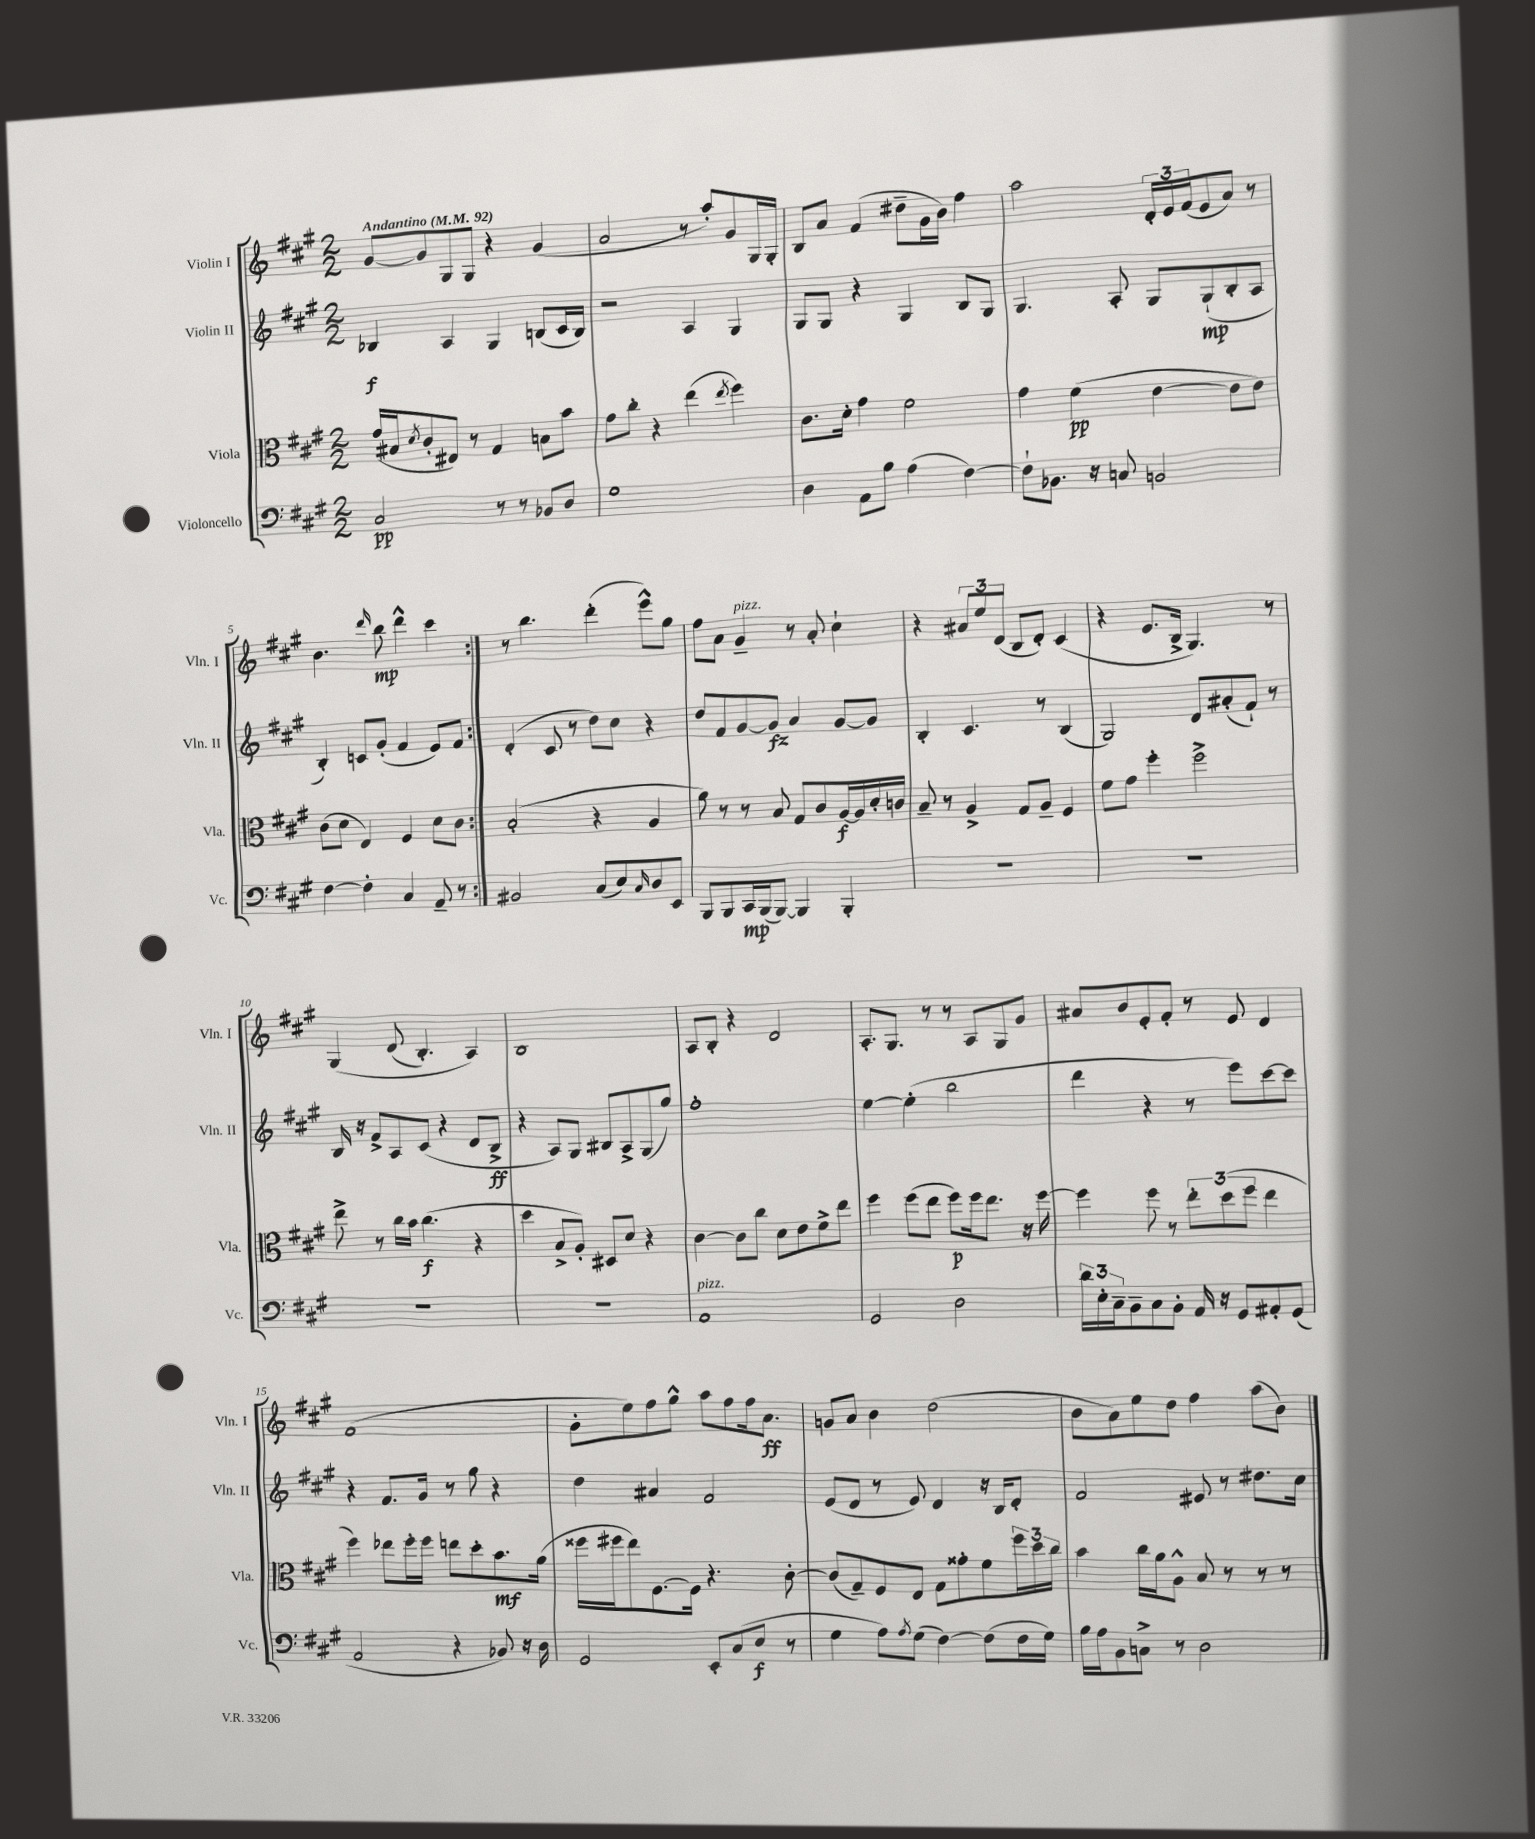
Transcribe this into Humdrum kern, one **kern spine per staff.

**kern	**kern	**kern	**kern
*staff4	*staff3	*staff2	*staff1
*clefF4	*clefC3	*clefG2	*clefG2
*k[f#c#g#]	*k[f#c#g#]	*k[f#c#g#]	*k[f#c#g#]
*M2/2	*M2/2	*M2/2	*M2/2
*MM92	*MM92	*MM92	*MM92
2C#	(16g#	4B-	[8g#
.	16B#	.	.
.	8qd	.	.
.	8c#'	.	8g#]
.	8E#)	4A	8G#
.	8r	.	8G#
8r	4G#	4G#	4r
8r	.	.	.
8BB-	8B	(8B	(4g#
8D	8b	16c#	.
.	.	16B)	.
=	=	=	=
1G#	8g#	2r	2a
.	8cc#'	.	.
.	4r	.	.
.	(4ee	4A	8r
.	.	.	8aa')
.	8qee	.	.
.	4ff#)	4G#	8g#
.	.	.	16G#
.	.	.	16G#'
=	=	=	=
4D	8.c#	8G#	8B
.	.	8G#	8a
.	16d'	.	.
8AA	4g#	4r	(4f#
8B	.	.	.
(4A	2f#	4G#	8dd#~
.	.	.	16g#
.	.	.	16b)
[4F#)	.	8B	4ff#
.	.	8G#	.
=	=	=	=
8F#`]	4g#	4.G#	2aa
8.BB-	.	.	.
.	(4f#	.	.
16r	.	.	.
8C	.	8A'	.
2BB	[4e	8G#	24d'
.	.	.	24e
.	.	.	(24f#
.	.	(8G#`	8e
.	8e]	8B'	8a)
.	8e)	8A	8r
=	=	=	=
[4F#	(8c#	4B')	4.b
.	8d	.	.
4F#']	4E)	8c	.
.	.	.	16qqddd
.	.	(8g#'	8bb
4C#	4F#	4f#	4ddd^^
8AA~	8d	8e)	4ccc#
8r	8c#	8f#	.
=:|!	=:|!	=:|!	=:|!
2BB#	(2B'	(4d'	8r
.	.	.	4.bb
.	.	8c#	.
.	.	8r	.
(8C#	4r	8dd)	(4ddd'
8E)	.	8cc#	.
16qqC#	.	.	.
8D	4A	4r	8eee^^)
8EE	.	.	8gg#
=	=	=	=
8BBB	8a)	8dd	8ff#
8BBB	8r	8f#	8a
16CC#	8r	[8g#	4g#~
(16BBB	.	.	.
[8BBB)	8B	8g#]	.
4BBB]	8G#	4a	8r
.	8c#	.	8a'
4BBB'	[16A	[8g#	4cc#`
.	16A]	.	.
.	16d'	8g#]	.
.	16c	.	.
=	=	=	=
1r	8B~	4B'	4r
.	8r	.	.
.	4A^	4.c#	12a#
.	.	.	12ee
.	.	.	(12d
.	8G#	.	8B
.	8A~	8r	8d')
.	4F#	(4B	(4c#
=	=	=	=
1r	8f#	2G#)	4r
.	8g#	.	.
.	4ff#'	.	8.e
.	.	.	16B^
.	2ff#^	8d	4.G#)
.	.	(8a#'	.
.	.	8f#`)	.
.	.	8r	8r
=	=	=	=
1r	8ee^	16B	&(4G#
.	.	16r	.
.	8r	8f#^	.
.	16cc#	8A	(8d
.	16b	.	.
.	(4.cc#	(8c#	4.B')
.	.	4r	.
.	4r	8d	4A&)
.	.	8B^	.
=	=	=	=
1r	4dd	4r	1B
.	8B^	8A)	.
.	8A')	8G#	.
.	8D#	8B#	.
.	8d	8A^	.
.	4r	(8G#	.
.	.	8gg#)	.
=	=	=	=
1AA	[4c#	1ff#'	8A
.	.	.	8B'
.	8c#]	.	4r
.	8cc#	.	.
.	8d	.	2d
.	8e	.	.
.	8f#^	.	.
.	8ee	.	.
=	=	=	=
2GG#	4ff#	[4ee	8.A'
.	.	.	8.G#
.	(8ff#	(4ee']	.
.	8ee	.	8r
2D	8ff#)	2bb	8r
.	16ff#	.	8A
.	8.ee	.	.
.	.	.	8G#
.	16r	.	8g#
.	[16ff#	.	.
=	=	=	=
24d	4ff#]	4ddd	8a#
24E'	.	.	.
24C#~	.	.	.
8BB~	.	.	8b
8C#	8ff#	4r	8e'
8BB'	8r	.	8f#'
16AA	12ee'	8r	8r
16r	.	.	.
.	(12dd	.	.
8GG#	.	8eee)	8e
.	12ff#	.	.
8AA#'	4ee	[8ccc#	4d
(8GG#	.	8ccc#]	.
=	=	=	=
2AA	4ff#)	4r	(1f#
.	8ee-	8.f#	.
.	16ff#'	.	.
.	16ff#	16g#	.
4r	8ee	8r	.
.	8dd'	8gg#	.
8BB-)	8.b	4r	.
16r	.	.	.
16D	(16a	.	.
=	=	=	=
2GG#	16ff##	4dd	8g#'
.	16ff#	.	.
.	8ee)	.	8ee)
.	[8.F#	4a#	8ff#
.	.	.	8gg#^^
.	16F#]	.	.
8EE'	4.r	2f#	8aa
(8C#	.	.	8ff#
8E	.	.	16ff#
.	.	.	8.a
8r	[8c#'	.	.
=	=	=	=
4G#	(8c#]	(8e	8g
.	8G#~)	8d	8a
8A)	8F#	8r	4b
8qA	.	.	.
(8G#	8E	8e)	.
[4F#)	8G#	4d	(2dd
.	8g##'	.	.
(8F#]	8f#	16r	.
.	.	16B	.
16F#	24ff#	8d'	.
.	24dd	.	.
16G#)	.	.	.
.	24cc#	.	.
=	=	=	=
16B	4b	2f#	8b
16A	.	.	.
8BB	.	.	8a)
8C^	16cc#	.	8ee
.	16a	.	.
8r	8A^^	.	8dd
2D	8B	8e#	4ff#
.	8r	8r	.
.	8r	8.dd#	(8aa
.	8r	.	8b)
.	.	16cc#	.
==	==	==	==
*-	*-	*-	*-
